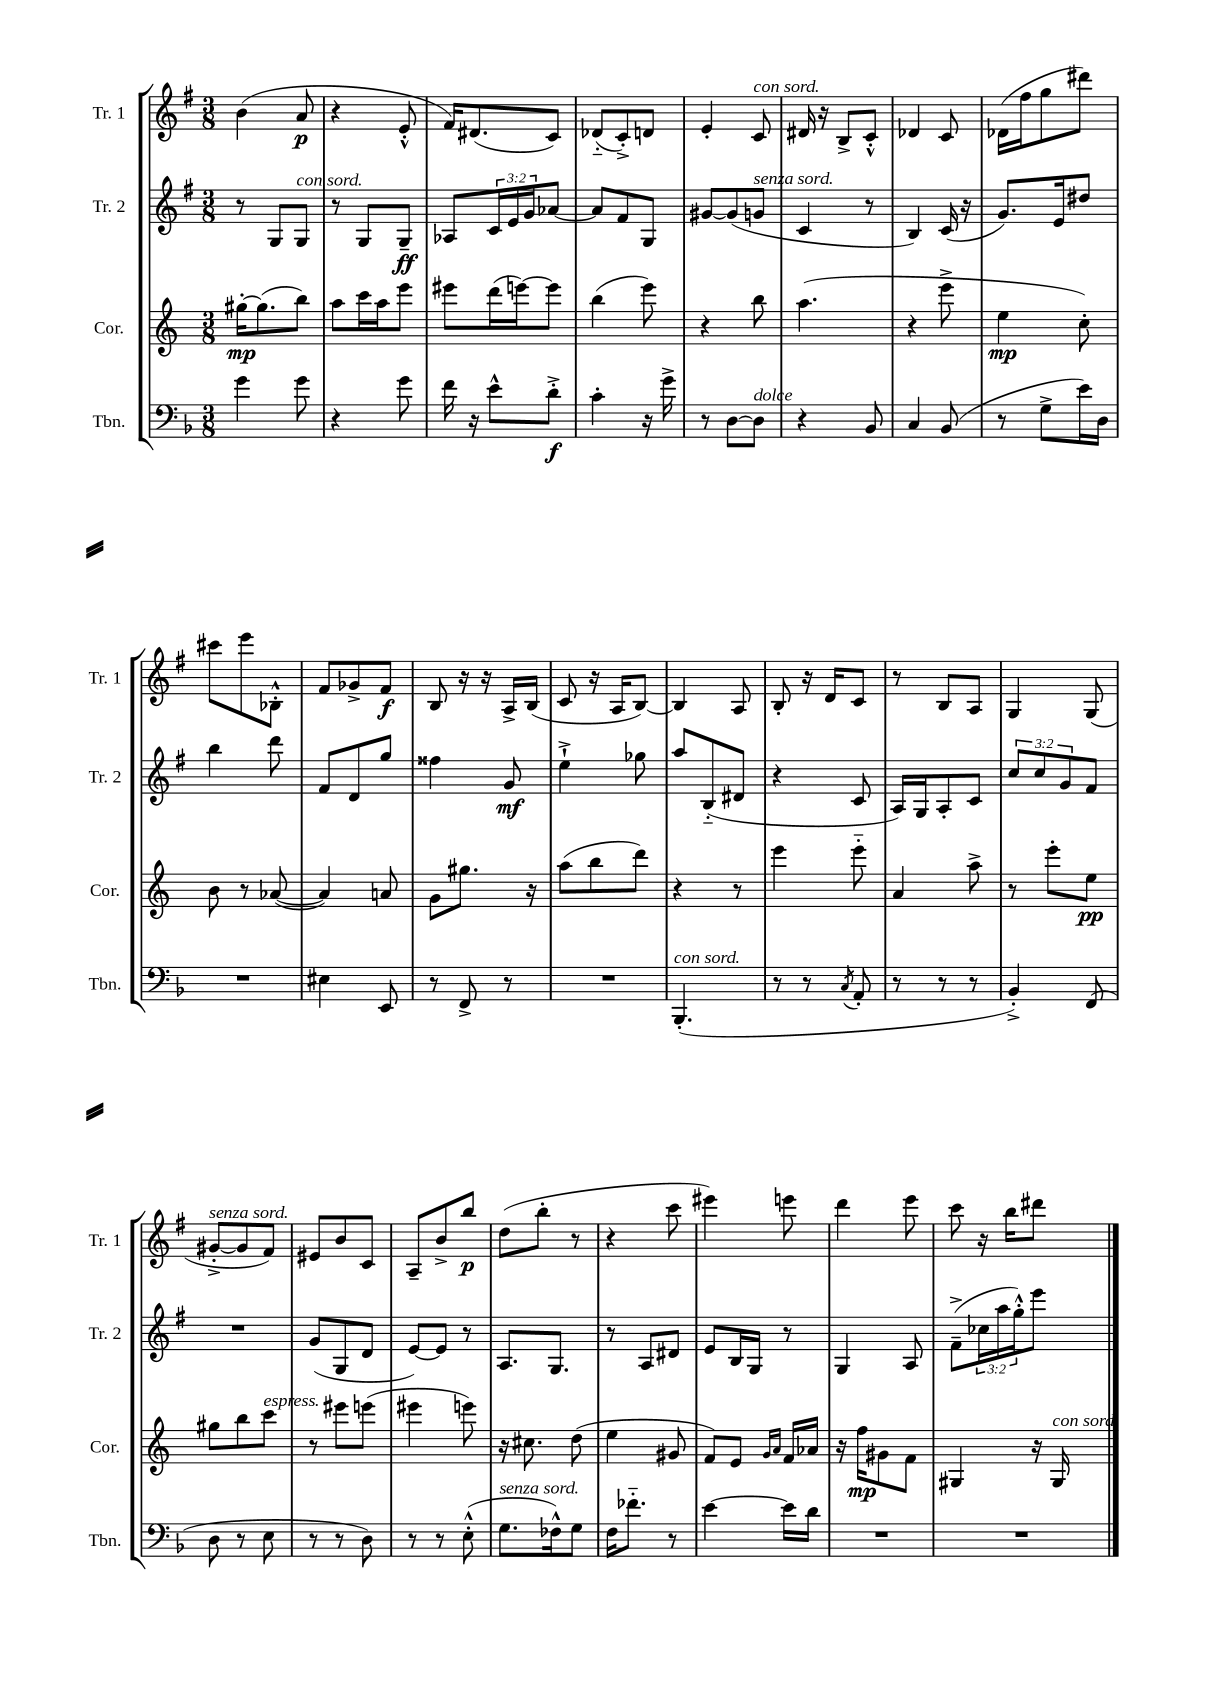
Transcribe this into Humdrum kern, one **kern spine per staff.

**kern	**kern	**kern	**kern
*staff4	*staff3	*staff2	*staff1
*clefF4	*clefG2	*clefG2	*clefG2
*k[b-]	*k[]	*k[f#]	*k[f#]
*M3/8	*M3/8	*M3/8	*M3/8
4g	[16gg#'	8r	(4b
.	(8.gg#]	.	.
.	.	8G	.
8g	8bb)	8G	8a
=	=	=	=
4r	8aa	8r	4r
.	16ccc	8G	.
.	16aa	.	.
8g	8eee	8G~	8e'^^
=	=	=	=
16f	8eee#	8A-	16f#)
16r	.	.	(8.d#
8e^^	(16ddd	24c	.
.	.	24e	.
.	[16eee)	.	.
.	.	24g	.
8d'^	8eee]	[8a-	8c)
=	=	=	=
4c'	(4bb	8a-]	(8d-'~
.	.	8f#	8c'^)
16r	8eee)	8G	8d
16g^	.	.	.
=	=	=	=
8r	4r	[8g#	4e'
[8D	.	(8g#]	.
8D]	8bb	8g	8c
=	=	=	=
4r	(4.aa	4c	16d#
.	.	.	16r
.	.	.	8B^
8BB-	.	8r	8c'^^
=	=	=	=
4C	4r	4B)	4d-
(8BB-	8eee^	(16c	8c
.	.	16r	.
=	=	=	=
8r	4ee	8.g)	(16d-
.	.	.	16ff#
8G^	.	.	8gg
.	.	16e	.
16e)	8cc')	8dd#	8ddd#)
16D	.	.	.
=	=	=	=
4.r	8b	4bb	8ccc#
.	8r	.	8eee
.	([8a-	8ddd	8B-'^^
=	=	=	=
4E#	4a-])	8f#	8f#
.	.	8d	8g-^
8EE	8a	8gg	8f#
=	=	=	=
8r	8g	4ff##	8B
8FF^	8.gg#	.	16r
.	.	.	16r
8r	.	8g	16A^
.	16r	.	(16B
=	=	=	=
4.r	(8aa	4ee`^	8c
.	8bb	.	16r
.	.	.	16A
.	8ddd)	8gg-	[8B)
=	=	=	=
(4.BBB-'	4r	8aa	4B]
.	.	(8B'~	.
.	8r	8d#	8A
=	=	=	=
8r	4eee	4r	8B'
8r	.	.	16r
.	.	.	16d
8qC	.	.	.
8AA'	8eee'~	8c	8c
=	=	=	=
8r	4a	16A)	8r
.	.	16G	.
8r	.	8A'	8B
8r	8aa^	8c	8A
=	=	=	=
4BB-'^)	8r	12cc	4G
.	.	12cc	.
.	8eee'	.	.
.	.	12g	.
(8FF	8ee	8f#	(8G
=	=	=	=
8D	8gg#	4.r	[8g#'^
8r	8bb	.	8g#]
8E	8ccc	.	8f#)
=	=	=	=
8r	8r	(8g	8e#
8r	8eee#	8G	8b
8D)	(8eee	8d	8c
=	=	=	=
8r	4eee#	[8e)	8A~
8r	.	8e]	8b^
(8E'^^	8eee)	8r	8bb
=	=	=	=
8.G	16r	8.A	(8dd
.	8.cc#	.	.
.	.	.	8bb'
16F-^^)	.	8.G	.
8G	(8dd	.	8r
=	=	=	=
16F	4ee	8r	4r
8.f-'~	.	.	.
.	.	8A	.
8r	8g#	8d#	8ccc
=	=	=	=
[4e	8f)	8e	4eee#)
.	8e	16B	.
.	.	16G	.
.	16qqg	.	.
.	16qqa	.	.
16e]	16f	8r	8eee
16d	16a-	.	.
=	=	=	=
4.r	16r	4G	4ddd
.	16ff	.	.
.	8g#	.	.
.	8f	8A	8eee
=	=	=	=
4.r	4G#	(8f#~^	8ccc
.	.	24cc-	16r
.	.	24aa	.
.	.	.	16bb
.	.	24gg'^^)	.
.	16r	8eee	8ddd#
.	16G#	.	.
==	==	==	==
*-	*-	*-	*-
